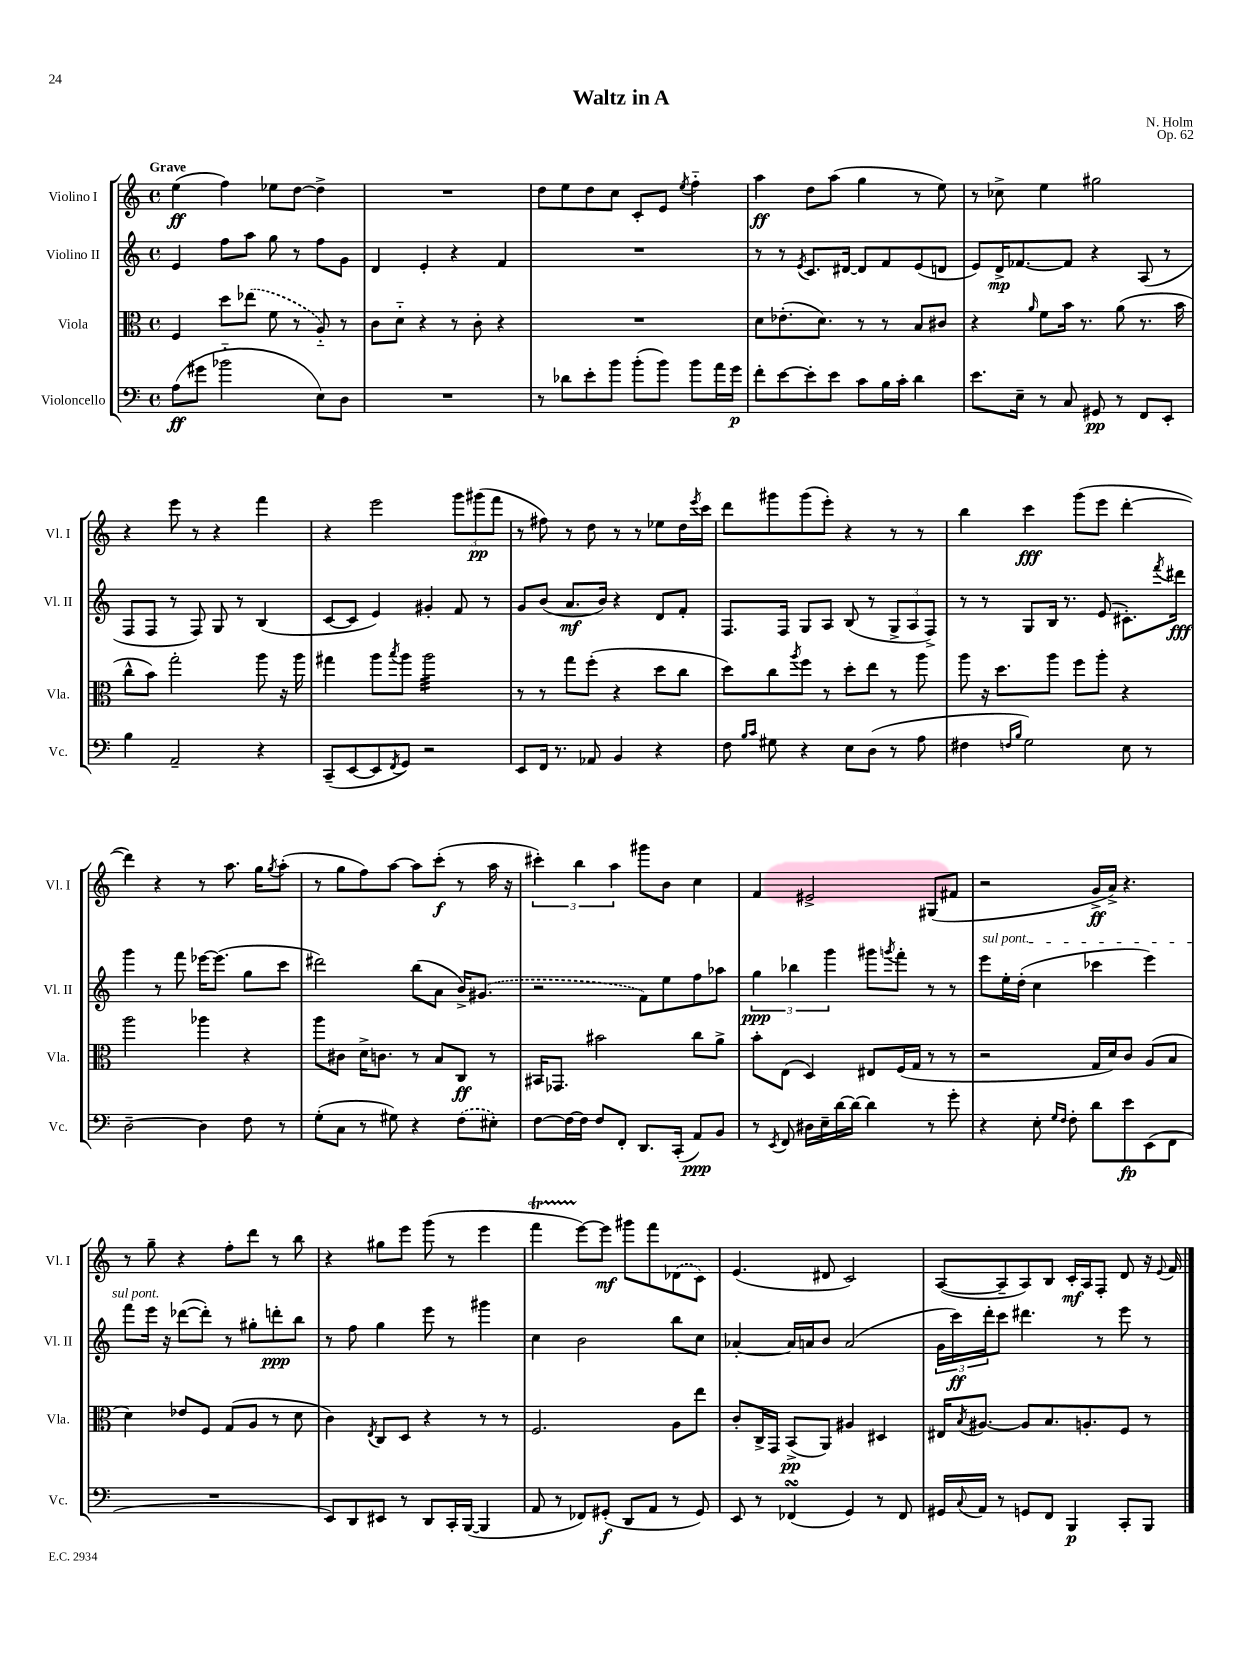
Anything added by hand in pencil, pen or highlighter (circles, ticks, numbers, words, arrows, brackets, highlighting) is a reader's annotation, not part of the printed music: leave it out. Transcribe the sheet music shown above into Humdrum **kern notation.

**kern	**kern	**kern	**kern
*staff4	*staff3	*staff2	*staff1
*clefF4	*clefC3	*clefG2	*clefG2
*k[]	*k[]	*k[]	*k[]
*M4/4	*M4/4	*M4/4	*M4/4
*met(c)	*met(c)	*met(c)	*met(c)
(8A	4F	4e	(4ee
8g#	.	.	.
2b-'~	8dd	8ff	4ff)
.	(8ee-	8aa	.
.	8f	8gg	8ee-
.	8r	8r	[8dd
8E)	8A'~)	8ff	4dd^]
8D	8r	8g	.
=	=	=	=
1r	8c	4d	1r
.	8d'~	.	.
.	4r	4e'	.
.	8r	4r	.
.	8c'	.	.
.	4r	4f	.
=	=	=	=
8r	1r	1r	8dd
8d-	.	.	8ee
8e'	.	.	8dd
8b	.	.	8cc
(8b'	.	.	8c'
8b)	.	.	8e
.	.	.	8qee
8b	.	.	4ff'~
16a	.	.	.
16g	.	.	.
=	=	=	=
8f'	8d	8r	4aa
[8e	(8.e-'	8r	.
.	.	8qe	.
8e']	.	8.c	8dd
.	8.d)	.	.
8e	.	.	(8aa
.	.	[16d#	.
8c	8r	8d#]	4gg
16B	8r	8f	.
16c'	.	.	.
4d	8B	(8e	8r
.	8c#	8d	8ee)
=	=	=	=
8.e	4r	8e)	8r
.	.	16d^	8cc-^
16E~	.	[8.f-	.
.	16qqa	.	.
8r	8f	.	4ee
8C	16b	8f-]	.
.	8.r	.	.
8GG#	.	4r	2gg#
8r	(8a	.	.
8FF	8.r	(8A	.
8EE'	.	8r	.
.	16b	.	.
=	=	=	=
4B	8cc^^	8F	4r
.	8b)	8F	.
2AA~	2gg'	8r	8eee
.	.	8F)	8r
.	.	8G	4r
.	.	8r	.
4r	8aa	(4B	4fff
.	16r	.	.
.	16aa	.	.
=	=	=	=
(8CC~	4gg#	[8c	4r
[8EE	.	8c]	.
8EE]	8aa	4e)	2eee
8qFF	8qbb	.	.
8GG)	8aa	.	.
2r	2aa	4g#'	.
.	.	8f	12ggg
.	.	.	(12ggg#
.	.	8r	.
.	.	.	12fff
=	=	=	=
8EE	8r	8g	8r
16FF	8r	(8b	8ff#)
8.r	.	.	.
.	8gg	8.a	8r
8AA-	(8ff'	.	8dd
.	.	16b)	.
4BB	4r	4r	8r
.	.	.	8r
4r	8dd	8d	8ee-
.	8cc	8f'	16dd
.	.	.	8qeee
.	.	.	16ccc
=	=	=	=
8F	8dd)	8.F	8ddd
16qqB	.	.	.
16qqc	.	.	.
8G#	8cc	.	8ggg#
.	.	16F	.
.	8qaa	.	.
4r	8ff	8G	(8ggg#
.	8r	8A	8eee')
8E	8dd'	(8B	4r
(8D	8ee	8r	.
8r	8r	12G^	8r
.	.	12A	.
8A	8aa	.	8r
.	.	12F^)	.
=	=	=	=
4F#	8aa	8r	4bb
.	16r	8r	.
.	8.dd	.	.
16qqF	.	.	.
16qqB	.	.	.
2G)	.	8G	4ccc
.	8aa	16B	.
.	.	8.r	.
.	8ff	.	(8ggg
.	8aa'	(8e	8eee
8E	4r	8.c#')	[4ddd'
8r	.	.	.
.	.	8qfff	.
.	.	16ddd#	.
=	=	=	=
[2D~	2aa	4ggg	4ddd])
.	.	8r	4r
.	.	8fff	.
4D]	4aa-	[16eee-	8r
.	.	(8.eee-]	.
.	.	.	8.aa
8F	4r	8gg	.
.	.	.	16gg
.	.	.	8qgg
8r	.	8ccc	(8aa'
=	=	=	=
(8G'	8aa	2ddd#)	8r
8C	8c#	.	8gg
8r	16d^	.	8ff)
.	8.c	.	.
8G#)	.	.	[8aa
4r	8r	(8bb	8aa]
.	8B	8a	(8ccc'
(8F	8C	16b^)	8r
.	.	(8.g#	.
8E#')	8r	.	16aa
.	.	.	16r
=	=	=	=
[8F	16BB#	2r	6ccc#')
.	8.GG-	.	.
16F_	.	.	.
.	.	.	6bb
16F]	.	.	.
8F	2b#	.	.
.	.	.	6aa
8FF'	.	.	.
8.DD	.	8f)	8ggg#
.	.	8ee	8b
(16CC'	.	.	.
8AA)	8cc	8ff	4cc
8BB	8a^	8aa-	.
=	=	=	=
8r	8b'	6gg	4f
8qEE	.	.	.
8FF	(8E	.	.
.	.	6bb-	.
16D#	4D)	.	2e#^
16E~	.	.	.
.	.	6ggg	.
[16d	.	.	.
16d_	.	.	.
4d]	8E#	8ggg#	.
.	.	8qggg	.
.	(16F	8fff'	.
.	16G	.	.
8r	8r	8r	(8G#
8g'	8r	8r	8f#
=	=	=	=
4r	2r	8eee	2r
.	.	16ee'	.
.	.	(16dd'	.
8E'	.	4cc	.
16qqG	.	.	.
16qqF	.	.	.
8F'	.	.	.
8d	16G	4ccc-	16g^
.	16d)	.	16a^)
8e	8c	.	4.r
(8EE	(8A	4eee)	.
8FF	8B	.	.
=	=	=	=
1r	4d)	8fff	8r
.	.	16eee	8gg~
.	.	16r	.
.	8e-	([8ddd-	4r
.	8F	8ddd-'])	.
.	(8G	8r	8ff'
.	8A	8gg#'	8ddd
.	8r	8ddd'	8r
.	8d	8bb	8bb
=	=	=	=
8EE)	4c)	8r	4r
8DD	.	8ff	.
.	8qE	.	.
8EE#	8C	4gg	8gg#
8r	8D	.	8eee
8DD	4r	8eee	(8ggg
16CC'	.	8r	8r
([16BBB	.	.	.
4BBB]	8r	4ggg#	4eee
.	8r	.	.
=	=	=	=
8AA	2.F	4cc	4fff
8r	.	.	.
8FF-)	.	2b	[8eee)
(8GG#'	.	.	8eee]
8DD	.	.	8ggg#
8AA	.	.	8fff
8r	8A	8bb	(8d-
8GG#)	8ee	8cc	8c)
=	=	=	=
8EE	8c'	[4a-'	(4.e
8r	16C^	.	.
.	16GG	.	.
(4FF-	(8BB^	16a-]	.
.	.	16a	.
.	8AA)	8b	8d#
4GG)	4A#	(2a	2c)
8r	4D#	.	.
8FF-	.	.	.
=	=	=	=
16GG#	16E#	24g	([8A
.	.	24ccc)	.
8qqC	8qB	.	.
16AA	[8.A#	.	.
.	.	24ddd'	.
8r	.	8ccc	8A~]
8GG	8A#]	4.ddd#	8A)
8FF	8.B	.	8B
4BBB	.	.	16c'
.	8.A'	.	16A
.	.	8r	8F'
8CC'	8F	8eee	8d
8BBB	8r	8r	16r
.	.	.	8qqe
.	.	.	16f
==	==	==	==
*-	*-	*-	*-
